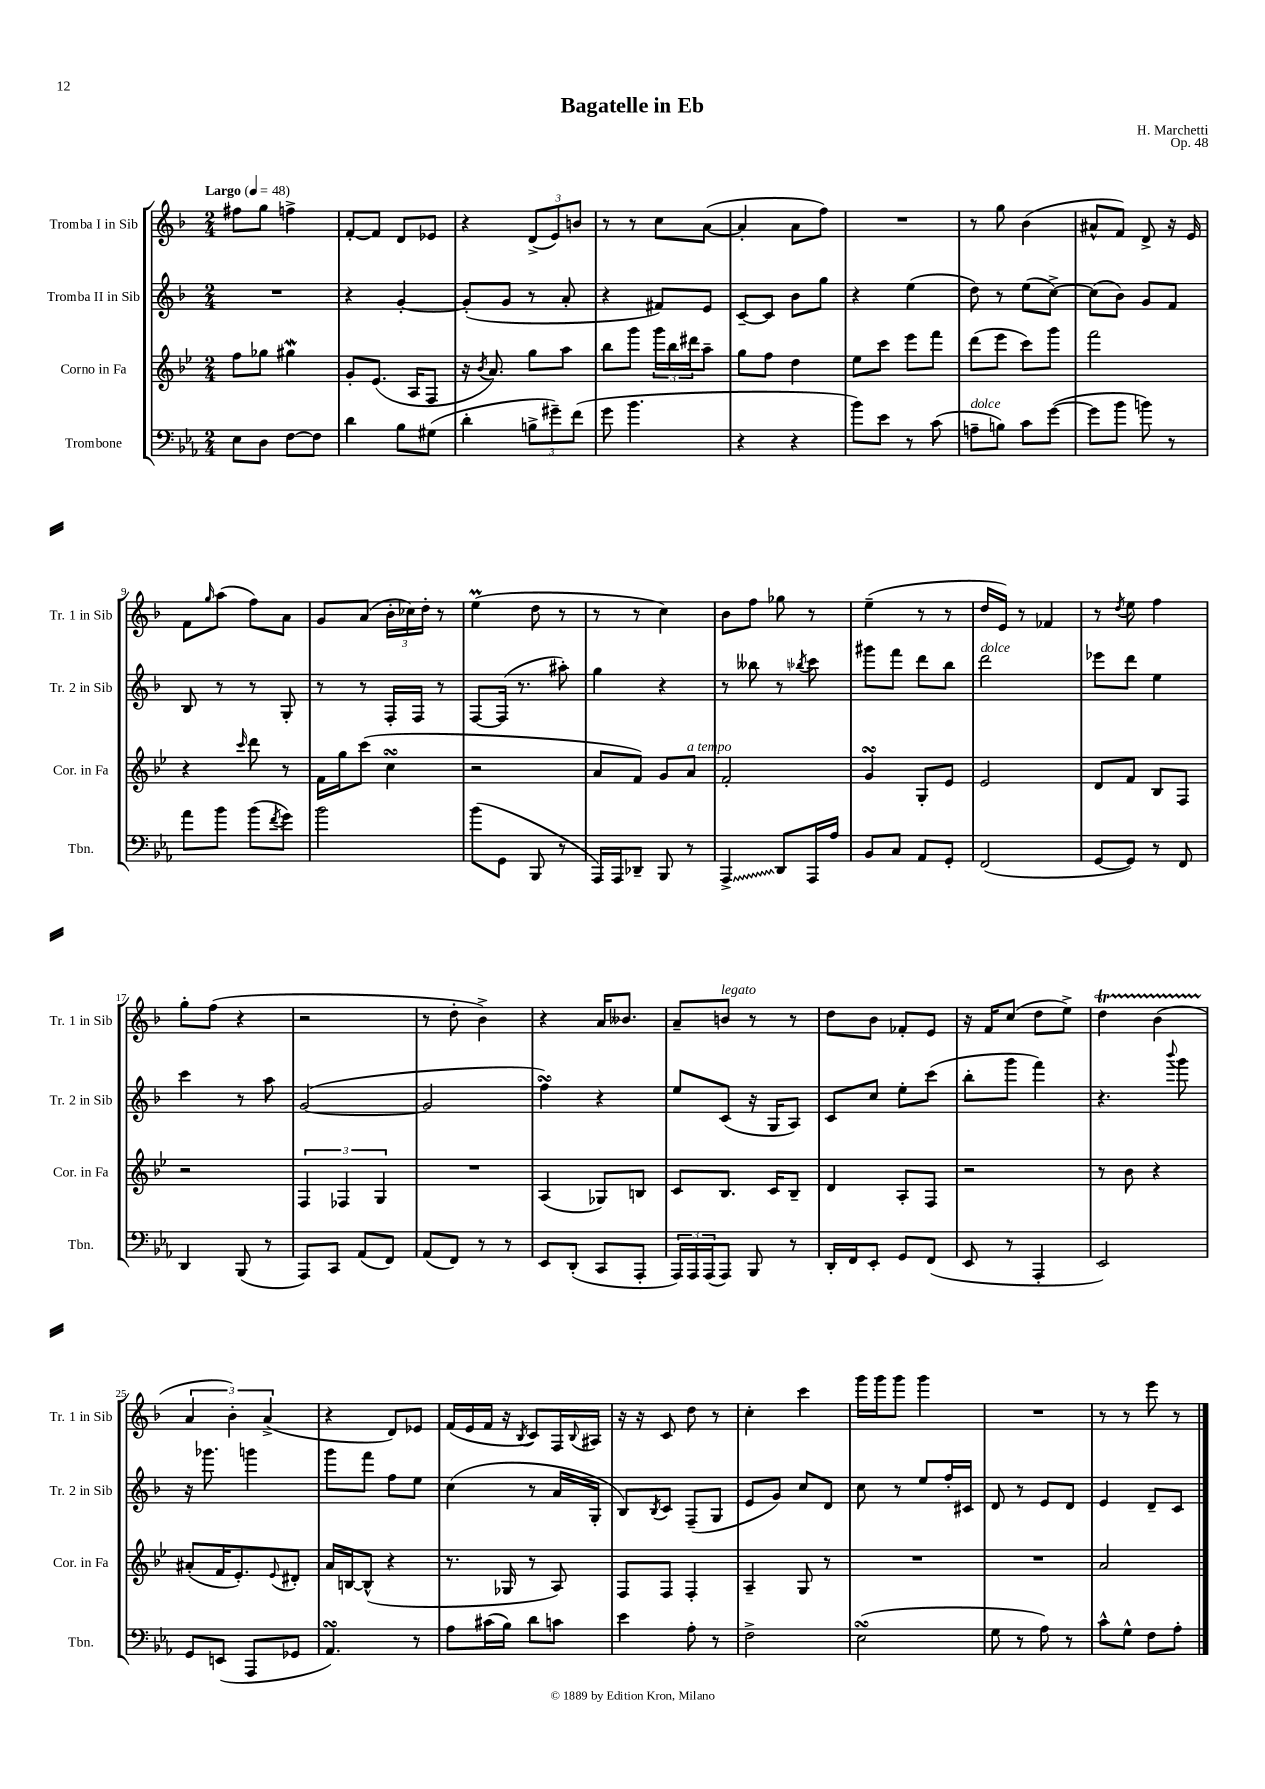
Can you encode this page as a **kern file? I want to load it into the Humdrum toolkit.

**kern	**kern	**kern	**kern
*staff4	*staff3	*staff2	*staff1
*clefF4	*clefG2	*clefG2	*clefG2
*k[b-e-a-]	*k[b-e-]	*k[b-]	*k[b-]
*M2/4	*M2/4	*M2/4	*M2/4
*MM48	*MM48	*MM48	*MM48
8E-	8ff	2r	8ff#
8D	8gg-	.	8gg
[8F	4gg#	.	4ff^
8F]	.	.	.
=	=	=	=
4d	8g'	4r	[8f'
.	(8.e-	.	8f]
8B-	.	[4g'	8d
.	16A	.	.
(8G#	8F	.	8e-
=	=	=	=
4d'	16r	(8g']	4r
.	8qb-	.	.
.	8.a)	.	.
.	.	8g	.
12B^	8gg	8r	(12d^
12g#~)	.	.	12e)
.	8aa	8a'	.
(12f	.	.	12b
=	=	=	=
8g	8bb-	4r	8r
4.b-	8ggg	.	8r
.	24ggg	8f#)	8cc
.	24bb-	.	.
.	24ddd#	.	.
.	8aa~	8e	([8a
=	=	=	=
4r	8gg	[8c~	4a']
.	8ff	8c]	.
4r	4dd	8b-	8a
.	.	8gg	8ff)
=	=	=	=
8b-)	8ee-	4r	2r
8e-	8ccc	.	.
8r	8eee-	(4ee	.
(8c	8fff	.	.
=	=	=	=
8A~	(8ddd	8dd)	8r
8B)	8eee-	8r	8gg
8c	8ccc)	(8ee	(4b-
([8g	8ggg	[8cc^)	.
=	=	=	=
8g]	2fff	(8cc]	8a#^^
8b-	.	8b-)	8f)
8b)	.	8g	8d^
8r	.	8f	16r
.	.	.	16e
=	=	=	=
8a-	4r	8B-	8f
.	.	.	16qqgg
8b-	.	8r	(8aa
.	16qqccc	.	.
(8b-	8ddd	8r	8ff)
8qf	.	.	.
8g)	8r	8G'	8a
=	=	=	=
2b-	16f	8r	8g
.	16gg	.	.
.	(8ccc	8r	(8a
.	4cc	16F'	24b-'
.	.	.	24cc-)
.	.	16F	.
.	.	.	24dd'
.	.	8r	8r
=	=	=	=
(8b-	2r	[8F	(4ee
8GG	.	(16F]	.
.	.	8.r	.
8BBB-	.	.	8dd
8r	.	8aa#')	8r
=	=	=	=
16AAA-)	8a	4gg	8r
16AAA-	.	.	.
8DD-~	8f)	.	8r
8BBB-	8g	4r	4cc)
8r	8a	.	.
=	=	=	=
4AAA-^	2f'	8r	8b-
.	.	8bb--	8ff
8DD	.	8r	8gg-
.	.	8qbb-	.
16AAA-	.	8ccc	8r
16A-	.	.	.
=	=	=	=
8BB-	4g	8ggg#	(4ee~
8C	.	8fff	.
8AA-	8G'	8ddd	8r
8GG'	8e-	8bb-	8r
=	=	=	=
(2FF	2e-	2ddd	16dd
.	.	.	16e)
.	.	.	8r
.	.	.	4f-
=	=	=	=
[8GG	8d	8eee-	8r
.	.	.	8qdd
8GG])	8f	8ddd	8ee
8r	8B-	4ee	4ff
8FF	8F	.	.
=	=	=	=
4DD	2r	4ccc	8gg'
.	.	.	(8ff
(8BBB-	.	8r	4r
8r	.	8aa	.
=	=	=	=
8AAA-)	6F	([2g	2r
8CC	.	.	.
.	6F-	.	.
(8AA-	.	.	.
.	6G	.	.
8FF)	.	.	.
=	=	=	=
(8AA-	2r	2g]	8r
8FF)	.	.	8dd'
8r	.	.	4b-^)
8r	.	.	.
=	=	=	=
8EE-	(4A	4ff)	4r
(8DD'	.	.	.
8CC	8G-)	4r	16a
.	.	.	8.b--
8AAA-'	8B	.	.
=	=	=	=
24AAA-)	8c	8ee	8a~
24AAA-	.	.	.
(24AAA-	.	.	.
8AAA-)	8.B-	(8c	8b
8BBB-	.	16r	8r
.	16c	16G	.
8r	8B-~	8A)	8r
=	=	=	=
16DD'	4d	8c	8dd
16FF	.	.	.
8EE-'	.	8cc	8b-
8GG	8A'	8ee'	8f-'
(8FF	8F	(8ccc	8e
=	=	=	=
8EE-	2r	8bb-'	16r
.	.	.	16f
8r	.	8ggg	(8cc
4AAA-'	.	4fff)	8dd
.	.	.	8ee^)
=	=	=	=
2EE-)	8r	4.r	4dd
.	8b-	.	.
.	4r	.	(4b-
.	.	8qqbbb-	.
.	.	8ggg	.
=	=	=	=
8GG	(8a#'	16r	6a
.	.	8.ggg-	.
(8EE	16f	.	.
.	.	.	6b-')
.	8.e-')	.	.
8AAA-	.	4ggg	.
.	.	.	(6a^
.	8qqe-	.	.
8GG-	8d#'	.	.
=	=	=	=
4.AA-)	16a	8ggg	4r
.	[16B	.	.
.	(8B^^]	8fff	.
.	4r	8ff	8d)
8r	.	8ee	8e-
=	=	=	=
8A-	8.r	(4cc	(16f
.	.	.	16e
(16c#	.	.	16f
16B-)	16G-	.	16r
.	.	.	8qB-
8d	8r	8r	8c)
8c	8A)	16a	16F
.	.	.	8qqB-
.	.	16G'	16A#
=	=	=	=
4e-	8F	8B-)	16r
.	.	.	16r
.	.	8qB-	.
.	8F	8c	8c
8A-'	4F'	(8F~	8dd
8r	.	8G	8r
=	=	=	=
2F^	4A~	8e	4cc'
.	.	8g)	.
.	8G	8cc	4ccc
.	8r	8d	.
=	=	=	=
(2E-	2r	8cc	16ggg
.	.	.	16ggg
.	.	8r	8ggg
.	.	8ee	4ggg
.	.	16ff'	.
.	.	16c#	.
=	=	=	=
8G	2r	8d	2r
8r	.	8r	.
8A-)	.	8e	.
8r	.	8d	.
=	=	=	=
8c^^	2a	4e	8r
8G^^	.	.	8r
8F	.	8d~	8eee
8A-'	.	8c	8r
==	==	==	==
*-	*-	*-	*-
